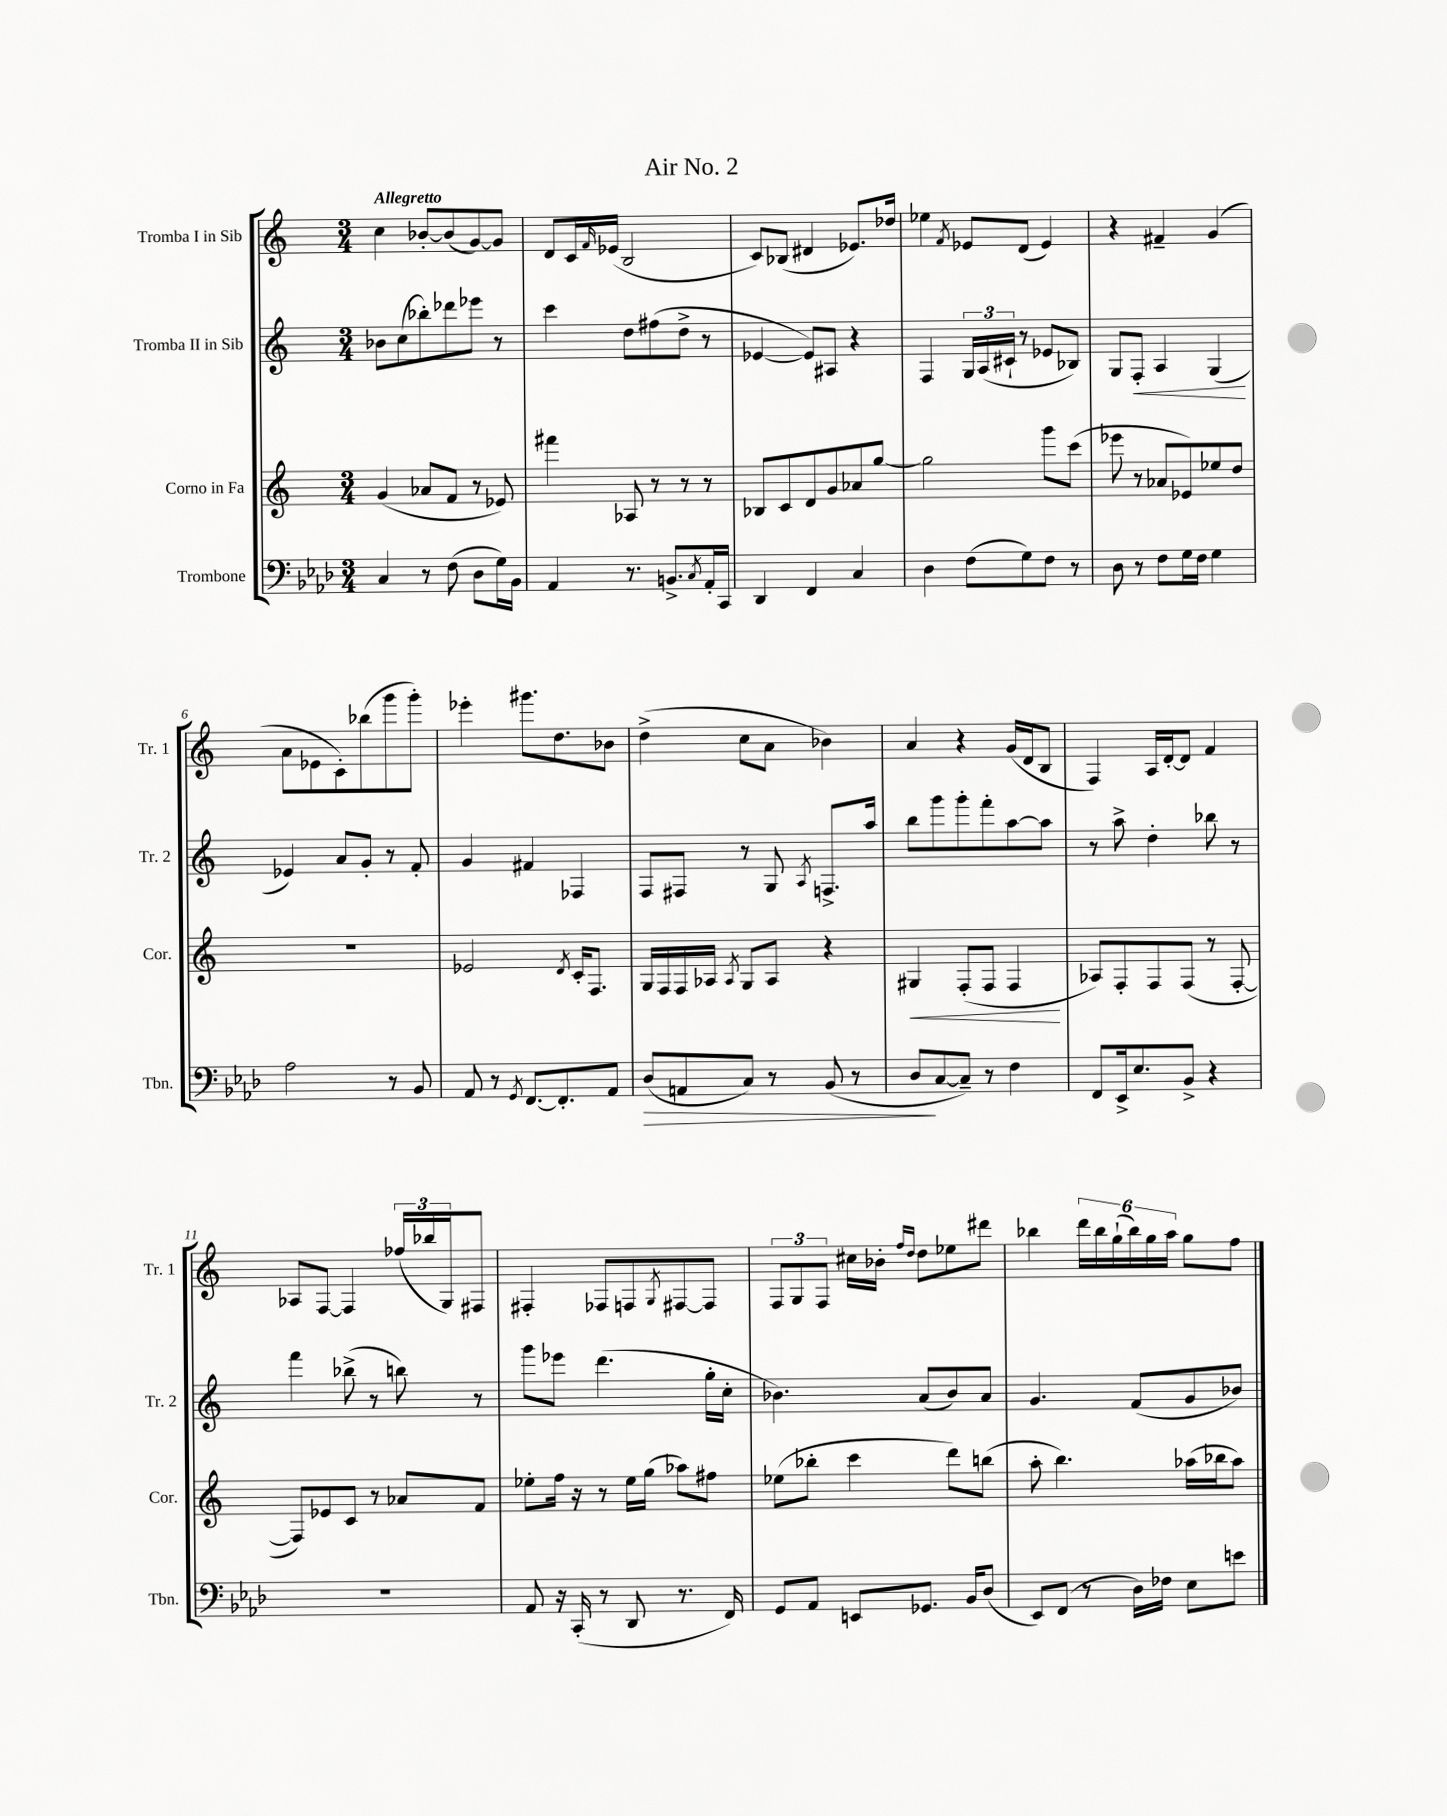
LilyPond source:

\header { title = "Air No. 2" }
<<
\new StaffGroup <<
\new Staff = "s0" \with { instrumentName = "Tromba I in Sib" shortInstrumentName = "Tr. 1" } {
    \clef treble \key c \major \numericTimeSignature \time 3/4 \tempo "Allegretto"
    c''4 bes'8~-. bes'8( g'8~) g'8 |
    d'8 c'16 \grace { f'16 } ees'16( b2 |
    c'8) bes8( dis'4 ees'8.) des''16 |
    ees''4 \acciaccatura { f'8 } ees'8 d'8( ees'4) |
    r4 fis'4-- g'4( |
    a'8 ees'8 c'8-.) bes''8( g'''8 g'''8-.) |
    ees'''4-. gis'''8. d''8. bes'8 |
    d''4->( c''8 a'8 bes'4) |
    a'4 r4 g'16( d'16 b8 |
    f4) a16 d'16~-. d'8 f'4 |
    aes8 f8~ f4 \tuplet 3/2 { fes''16( bes''16 g16) } fis8 |
    fis4-. fes8 f8 \acciaccatura { g8 } fis8~ fis8 |
    \tuplet 3/2 { f8 g8 f8 } cis''16 bes'16-. \grace { f''16 d''16 } d''8 ees''8 dis'''8 |
    bes''4 \tuplet 6/4 { d'''16 bes''16 g''16-!( bes''16) g''16 a''16 } g''8 f''8 \bar "|." |
}
\new Staff = "s1" \with { instrumentName = "Tromba II in Sib" shortInstrumentName = "Tr. 2" } {
    \clef treble \key c \major \numericTimeSignature \time 3/4
    bes'8 c''8( bes''8-.) des'''8 ees'''8 r8 |
    c'''4 d''8 fis''8( d''8-> r8 |
    ees'4~ ees'8) ais8 r4 |
    f4 \tuplet 3/2 { g16 a16( cis'16-! } r8 ees'8 bes8) |
    g8 f8-.\< a4 g4\!( |
    ees'4) a'8 g'8-. r8 f'8-. |
    g'4 fis'4 fes4 |
    f8 fis8 r8 g8 \acciaccatura { a8 } f8.-> a''16 |
    b''8 g'''8 g'''8-. f'''8-. a''8~ a''8 |
    r8 a''8-> d''4-. bes''8 r8 |
    f'''4 bes''8->( r8 b''8) r8 |
    g'''8 ees'''8 d'''4.( g''16-. c''16-. |
    bes'4.) a'8( bes'8) a'8 |
    g'4. f'8( g'8 bes'8) \bar "|." |
}
\new Staff = "s2" \with { instrumentName = "Corno in Fa" shortInstrumentName = "Cor." } {
    \clef treble \key c \major \numericTimeSignature \time 3/4
    g'4( aes'8 f'8 r8 ees'8) |
    fis'''4 aes8 r8 r8 r8 |
    bes8 c'8 d'8 g'8 aes'8 g''8~ |
    g''2 g'''8 c'''8( |
    ees'''8 r8 aes'8 ees'8) ees''8 d''8 |
    R2. |
    ees'2 \acciaccatura { d'8 } c'16-. f8. |
    g16 f16 f16 aes16 \acciaccatura { aes8 } g8 aes8 r4 |
    gis4\< f8-.( f8 f4\! |
    aes8) f8-. f8 f8( r8 f8~-. |
    f8) ees'8 c'8 r8 aes'8 f'8 |
    ees''8-. f''16 r16 r8 ees''16 g''16( aes''8) fis''8 |
    ees''8( bes''8-. c'''4 d'''8) b''8( |
    a''8-. b''4.) aes''16( bes''16 aes''8) \bar "|." |
}
\new Staff = "s3" \with { instrumentName = "Trombone" shortInstrumentName = "Tbn." } {
    \clef bass \key aes \major \numericTimeSignature \time 3/4
    c4 r8 f8( des8 g16) bes,16 |
    aes,4 r8. b,8.-> \acciaccatura { c8 } aes,16-. c,16 |
    des,4 f,4 c4 |
    des4 f8( g8) f8 r8 |
    des8 r8 f8 g16 f16 g4 |
    aes2 r8 bes,8 |
    aes,8 r8 \acciaccatura { g,8 } f,8.~ f,8.-. aes,8 |
    des8\>( a,8 c8) r8 bes,8( r8 |
    des8\! c8~ c8--) r8 f4 |
    f,8 ees,16-> ees8. bes,8-> r4 |
    R2. |
    aes,8 r16 c,16-.( r8 des,8 r8. f,16) |
    g,8 aes,8 e,8 ges,8. bes,16 des8( |
    ees,8) f,8( r8 des16) fes16 ees8 e'8 \bar "|." |
}
>>
>>
